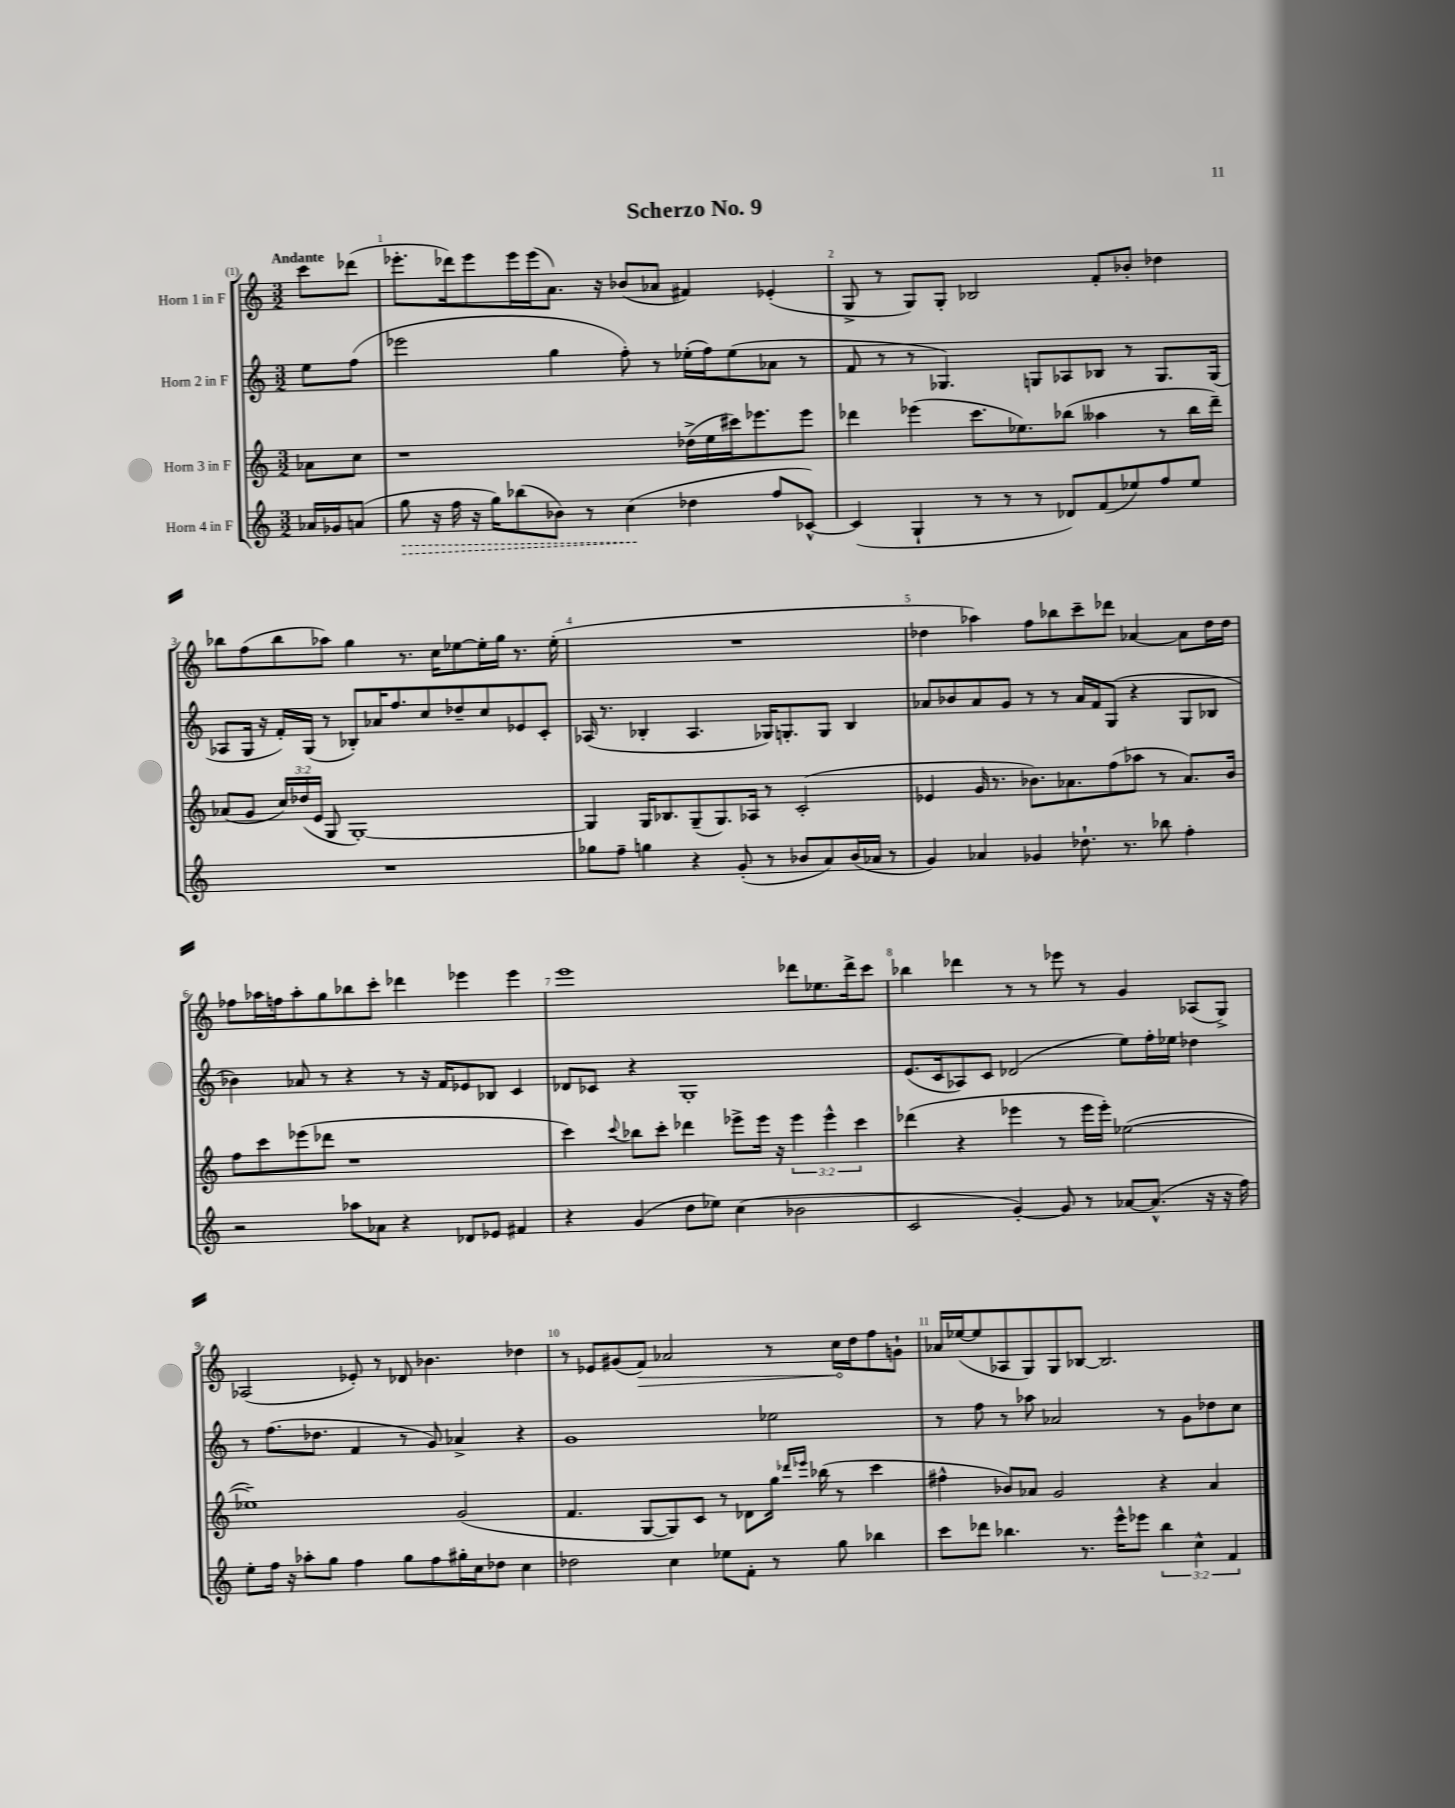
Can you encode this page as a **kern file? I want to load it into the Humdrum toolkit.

**kern	**kern	**kern	**kern
*staff4	*staff3	*staff2	*staff1
*clefG2	*clefG2	*clefG2	*clefG2
*k[]	*k[]	*k[]	*k[]
*M3/2	*M3/2	*M3/2	*M3/2
16a-	8a-	8ee	8ccc
16g-	.	.	.
(8a	8cc	(8ff	(8ddd-
=	=	=	=
8gg	1r	2eee-	8.eee-'
16r	.	.	.
16ff	.	.	16ddd-)
16r	.	.	8eee-
16gg)	.	.	.
(8bb-	.	.	16eee-
.	.	.	(16eee-
8b-)	.	4gg	8.a)
8r	.	.	.
.	.	.	16r
(4cc	.	8ff')	(8b-
.	.	8r	8a-
4dd-	(16dd-^	(16ee-'	4f#)
.	16ee	16ff)	.
.	16ccc#)	(8ee-	.
.	8.eee-	.	.
8ff	.	8a-	(4e-'
[8c-^^)	8eee-	8r	.
=	=	=	=
(4c-]	4ddd-	8f	8G^
.	.	8r	8r
4G`	(4eee-	8r	8G)
.	.	4.G-)	8G'
8r	8.ccc	.	2B-
8r	.	.	.
.	8.ee-)	.	.
8r	.	8G	.
8d-)	(8bb-	8A-	.
(8f	4aa--	8B-	8f'
8ee-)	.	8r	8b-'
8ff	8r	8.G	4dd-
8ee-	16bb-	.	.
.	16ddd-~)	(16G	.
=	=	=	=
1.r	(8a-	8A-	8bb-
.	8g	16G	(8ff
.	.	16r	.
.	24cc)	16f')	8bb-
.	(24dd-	.	.
.	.	(16G	.
.	24e	.	.
.	8G	8r	8aa-)
.	[1G')	8B-')	4gg
.	.	16a-	.
.	.	8.ff	.
.	.	.	8.r
.	.	8cc	.
.	.	.	16cc
.	.	8dd-~	[8ee-
.	.	8cc	16ee-']
.	.	.	16gg
.	.	8e-	8.r
.	.	8c'	.
.	.	.	(16ee-'
=	=	=	=
8gg-	4G]	(16A-	1.r
.	.	8.r	.
8ff~	.	.	.
4gg	16G	4B-'	.
.	8.B-	.	.
4r	(8G~	4.A-	.
.	8.G)	.	.
(8g'	.	.	.
.	16A-	.	.
8r	8r	16G-)	.
.	.	8.G'	.
8b-	(2c'	.	.
8a)	.	8G	.
(16b-	.	4B-	.
16a-	.	.	.
8r	.	.	.
=	=	=	=
4g)	4e-	8a-	4dd-
.	.	8b-	.
4a-	16g	8a-	4aa-)
.	8.r	.	.
.	.	8g	.
4g-	8.b-)	8r	8ff
.	.	8r	8bb-
.	8.a-	.	.
8.dd-`	.	16a-	8ccc~
.	.	16f	.
.	(8ff	(8G	8ddd-
8.r	.	.	.
.	8aa-	4r	[4a-
8bb-	8r	.	.
4ff'	8.a-)	8G	8a-]
.	.	8B-	16dd-
.	16b-	.	16dd-
=	=	=	=
2r	8ff	4b-)	8ff-
.	8ccc	.	16aa-
.	.	.	16ff
.	(8eee-	8a-	8aa-'
.	8ddd-	8r	8gg
8aa-	1r	4r	8bb-
8a-	.	.	8ccc'
4r	.	8r	4ddd-
.	.	16r	.
.	.	16f	.
8d-	.	8e-	4eee-
8e-	.	8B-	.
4f#	.	4c	4eee-
=	=	=	=
4r	4ccc)	8d-	1eee
.	.	8c-	.
.	8qqccc	.	.
(4g	8bb-	4r	.
.	8ccc'	.	.
8dd	4ddd-	1G'	.
8ee-)	.	.	.
(4cc	8eee-^	.	.
.	16eee-	.	.
.	16r	.	.
2b-	6eee-	.	8ddd-
.	.	.	8.ee-
.	6eee-^^	.	.
.	.	.	16ddd-^
.	6ccc	.	.
.	.	.	8ccc
=	=	=	=
2c	(4ddd-	(8.e	4bb-
.	.	16c	.
.	4r	8A-)	4ddd-
.	.	8c	.
[4g')	4eee-	(2d-	8r
.	.	.	8r
8g]	8r	.	8eee-
8r	16eee-	.	8r
.	16eee-')	.	.
[8a-	([2ee-	8ee)	4g
(8.a-^^]	.	16ff'	.
.	.	16ee-	.
.	.	4dd-	(8A-
16r	.	.	.
16r	.	.	8G^)
16ff)	.	.	.
=	=	=	=
8ee'	1ee-~])	8r	(2A-
16ff	.	(8.ff	.
16r	.	.	.
8aa-'	.	.	.
.	.	8.dd-	.
8gg	.	.	.
4ff	.	4f	8e-')
.	.	.	8r
8gg	.	8r	8d-
8ff	.	8g)	4.b-
16gg#'	(2g	4a-^	.
16cc	.	.	.
8dd-	.	.	.
4cc	.	4r	4dd-
=	=	=	=
2dd-	4.f	1g	8r
.	.	.	8e-
.	.	.	(8g#
.	[8G	.	8f)
4cc	8G])	.	2a-
.	8c	.	.
8ee-	8r	.	.
8f'	8d-	.	.
8r	16gg	2ee-	8r
.	16qqddd-	.	.
.	16qqeee-	.	.
.	(16bb-	.	.
8gg	8r	.	16cc
.	.	.	16dd
4bb-	4ccc	.	8ff
.	.	.	8g`
=	=	=	=
8ccc	4ff#^^	8r	16a-
.	.	.	([16ee-
8ddd-	.	8ff	8ee-]
4.bb-	8b-)	8r	8A-
.	8a-	8aa-	8G)
.	2g	2a-	8G
8.r	.	.	[8B-
.	.	.	2.B-]
16eee^^	.	.	.
8eee-	.	.	.
6bb-	4r	8r	.
.	.	8g	.
6cc^^	.	.	.
.	4a-	8dd-	.
6f	.	.	.
.	.	8cc	.
==	==	==	==
*-	*-	*-	*-
